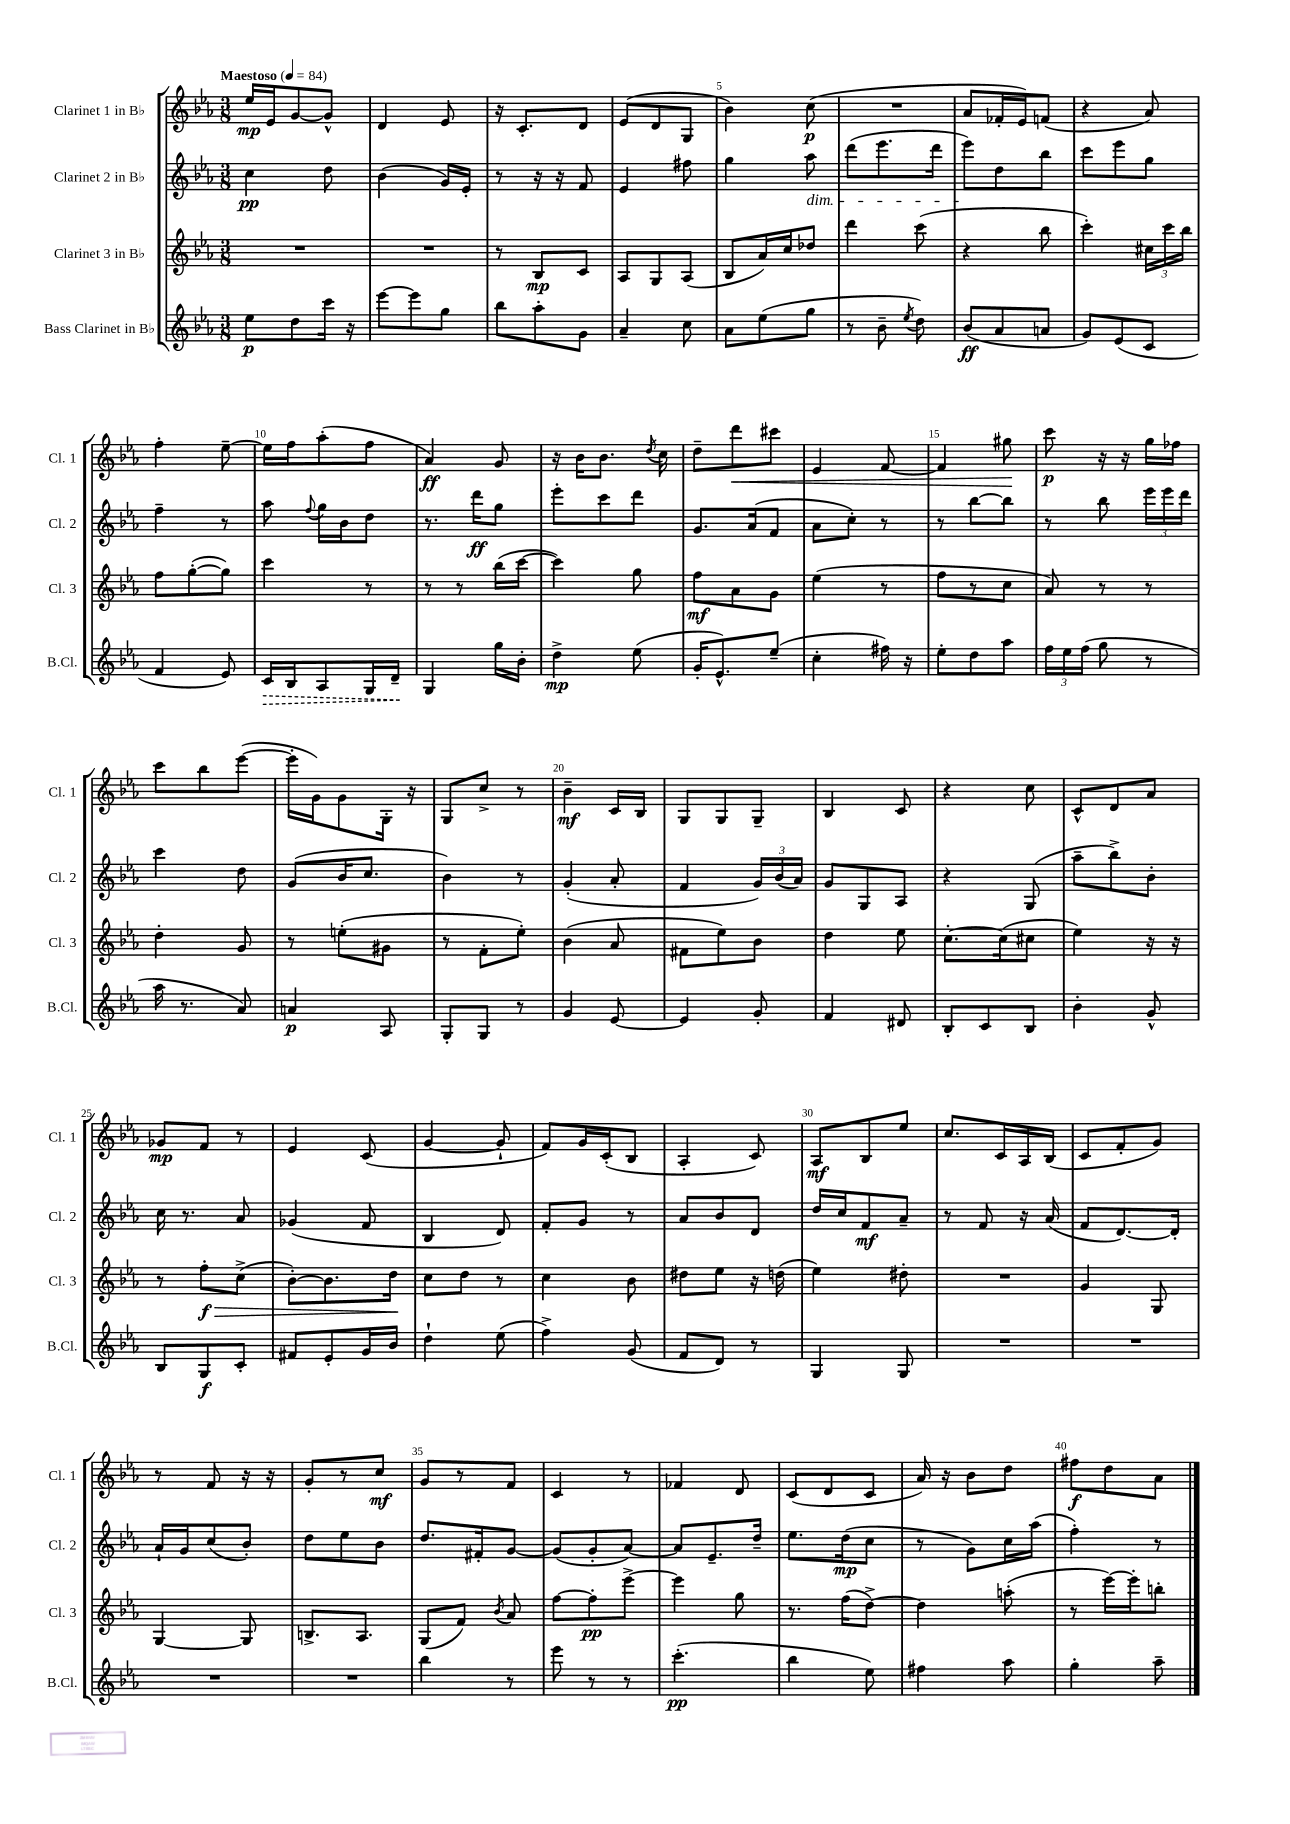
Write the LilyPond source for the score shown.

<<
\new StaffGroup <<
\new Staff = "s0" \with { instrumentName = "Clarinet 1 in Bb" shortInstrumentName = "Cl. 1" } {
    \clef treble \key ees \major \numericTimeSignature \time 3/8 \tempo "Maestoso" 4 = 84
    \autoBeamOff ees''16[\mp ees'16 g'8~ g'8]-^ |
    d'4 ees'8 |
    r16 c'8.[-. d'8] |
    ees'8[( d'8 g8] |
    bes'4) c''8\p( |
    R4. |
    aes'8[ fes'16-. ees'16) f'8]( |
    r4 aes'8) |
    f''4-. ees''8~-- |
    ees''16[ f''16 aes''8-.( f''8] |
    aes'4\ff) g'8 |
    r16 bes'16[ bes'8.] \acciaccatura { d''8 } c''16 |
    d''8[-- d'''8\< cis'''8] |
    ees'4 f'8~ |
    f'4 gis''8\! |
    c'''8\p r16 r16 g''16[ fes''16] |
    c'''8[ bes''8 ees'''8]~( |
    ees'''16[-. g'16) g'8 g16]-. r16 |
    g8[ c''8]-> r8 |
    bes'4--\mf c'16[ bes16] |
    g8[ g8 g8]-- |
    bes4 c'8 |
    r4 c''8 |
    c'8[-^ d'8 aes'8] |
    ges'8[\mp f'8] r8 |
    ees'4 c'8( |
    g'4~ g'8-! |
    f'8[) g'16 c'16-.( bes8] |
    aes4-. c'8) |
    aes8[\mf bes8 ees''8] |
    c''8.[ c'16 aes16 bes16]( |
    c'8[ f'8-. g'8]) |
    r8 f'8 r16 r16 |
    g'8[-. r8 c''8]\mf |
    g'8[ r8 f'8] |
    c'4 r8 |
    fes'4 d'8 |
    c'8[( d'8 c'8] |
    aes'16) r16 bes'8[ d''8] |
    fis''8[\f d''8 aes'8] \bar "|." |
}
\new Staff = "s1" \with { instrumentName = "Clarinet 2 in Bb" shortInstrumentName = "Cl. 2" } {
    \clef treble \key ees \major \numericTimeSignature \time 3/8
    \autoBeamOff c''4\pp d''8 |
    bes'4( g'16[) ees'16]-. |
    r8 r16 r16 f'8 |
    ees'4 fis''8 |
    g''4 aes''8\dim |
    d'''8[( ees'''8. d'''16] |
    ees'''8[\!) d''8 bes''8] |
    c'''8[ ees'''8 g''8] |
    f''4-- r8 |
    aes''8 \appoggiatura { f''8 } g''16[ bes'16 d''8] |
    r8. d'''16[\ff g''8] |
    ees'''8[-. c'''8 d'''8] |
    g'8.[ aes'16( f'8] |
    aes'8[ c''8]-.) r8 |
    r8 bes''8[~ bes''8] |
    r8 bes''8 \tuplet 3/2 { ees'''16[ ees'''16 d'''16] } |
    c'''4 d''8 |
    g'8[( bes'16 c''8.] |
    bes'4) r8 |
    g'4-.( aes'8-. |
    f'4 \tuplet 3/2 { g'16[) bes'16( aes'16]) } |
    g'8[ g8 aes8] |
    r4 g8( |
    aes''8[-- bes''8->) bes'8]-. |
    c''16 r8. aes'8 |
    ges'4( f'8 |
    bes4 d'8) |
    f'8[-. g'8] r8 |
    aes'8[ bes'8 d'8] |
    d''16[ c''16 f'8\mf aes'8]-- |
    r8 f'8 r16 aes'16( |
    f'8[ d'8.~) d'16]-. |
    aes'16[-! g'16 c''8( bes'8]-.) |
    d''8[ ees''8 bes'8] |
    d''8.[ fis'16-. g'8]~ |
    g'8[( g'8-. aes'8]~) |
    aes'8[ ees'8.-- d''16]-- |
    ees''8.[ d''16\mp( c''8] |
    r8 g'8[) c''16 aes''16]( |
    f''4-.) r8 \bar "|." |
}
\new Staff = "s2" \with { instrumentName = "Clarinet 3 in Bb" shortInstrumentName = "Cl. 3" } {
    \clef treble \key ees \major \numericTimeSignature \time 3/8
    \autoBeamOff R4. |
    R4. |
    r8 bes8[\mp c'8] |
    aes8[ g8 aes8]( |
    bes8[ aes'16) c''16 des''8] |
    d'''4 c'''8( |
    r4 bes''8 |
    c'''4-.) \tuplet 3/2 { cis''16[ c'''16 bes''16] } |
    f''8[ g''8~-.( g''8]) |
    c'''4 r8 |
    r8 r8 bes''16[( c'''16]~ |
    c'''4) g''8 |
    f''8[\mf aes'8 g'8] |
    ees''4( r8 |
    f''8[ r8 c''8] |
    aes'8) r8 r8 |
    d''4-. g'8 |
    r8 e''8[-.( gis'8] |
    r8 f'8[-. ees''8]-.) |
    bes'4( aes'8 |
    fis'8[ ees''8) bes'8] |
    d''4 ees''8 |
    c''8.[~-. c''16( cis''8] |
    ees''4) r16 r16 |
    r8 f''8[-.\f\> c''8]->( |
    bes'8[~-.) bes'8. d''16]\! |
    c''8[ d''8] r8 |
    c''4 bes'8 |
    dis''8[ ees''8] r16 d''16( |
    ees''4) dis''8-. |
    R4. |
    g'4 g8 |
    g4~ g8 |
    b8.[-> aes8.] |
    g8[( f'8]) \acciaccatura { bes'8 } aes'8 |
    f''8[~ f''8-.\pp ees'''8]~-> |
    ees'''4 g''8 |
    r8. f''16[( d''8]~->) |
    d''4 a''8-.( |
    r8 ees'''16[~) ees'''16-. b''8]-. \bar "|." |
}
\new Staff = "s3" \with { instrumentName = "Bass Clarinet in Bb" shortInstrumentName = "B.Cl." } {
    \clef treble \key ees \major \numericTimeSignature \time 3/8
    \autoBeamOff ees''8[\p d''8 c'''16] r16 |
    ees'''8[~ ees'''8 g''8] |
    bes''8[ aes''8-. g'8] |
    aes'4-- c''8 |
    aes'8[ ees''8( g''8] |
    r8 bes'8-- \acciaccatura { ees''8 } d''8) |
    bes'8[\ff( aes'8 a'8] |
    g'8[) ees'8( c'8] |
    f'4 ees'8) |
    \once \override Hairpin.style = #'dashed-line c'16[\> bes16 aes8 g16 d'16]--\! |
    g4 g''16[ bes'16]-. |
    d''4->\mp ees''8( |
    g'16[-. ees'8.-^) ees''8]--( |
    c''4-. fis''16) r16 |
    ees''8[-. d''8 aes''8] |
    \tuplet 3/2 { f''16[ ees''16 f''16]( } g''8 r8 |
    aes''16 r8. aes'8) |
    a'4\p aes8 |
    g8[-. g8] r8 |
    g'4 ees'8~ |
    ees'4 g'8-. |
    f'4 dis'8 |
    bes8[-. c'8 bes8] |
    bes'4-. g'8-^ |
    bes8[ g8\f c'8]-. |
    fis'8[ ees'8-. g'16 bes'16] |
    d''4-! ees''8( |
    f''4->) g'8( |
    f'8[ d'8]) r8 |
    g4 g8 |
    R4. |
    R4. |
    R4. |
    R4. |
    bes''4 r8 |
    ees'''8 r8 r8 |
    c'''4.-.\pp( |
    bes''4 ees''8) |
    fis''4 aes''8 |
    g''4-. aes''8-- \bar "|." |
}
>>
>>
\layout { \context { \Score \override BarNumber.break-visibility = ##(#f #t #t) barNumberVisibility = #(every-nth-bar-number-visible 5) } }
